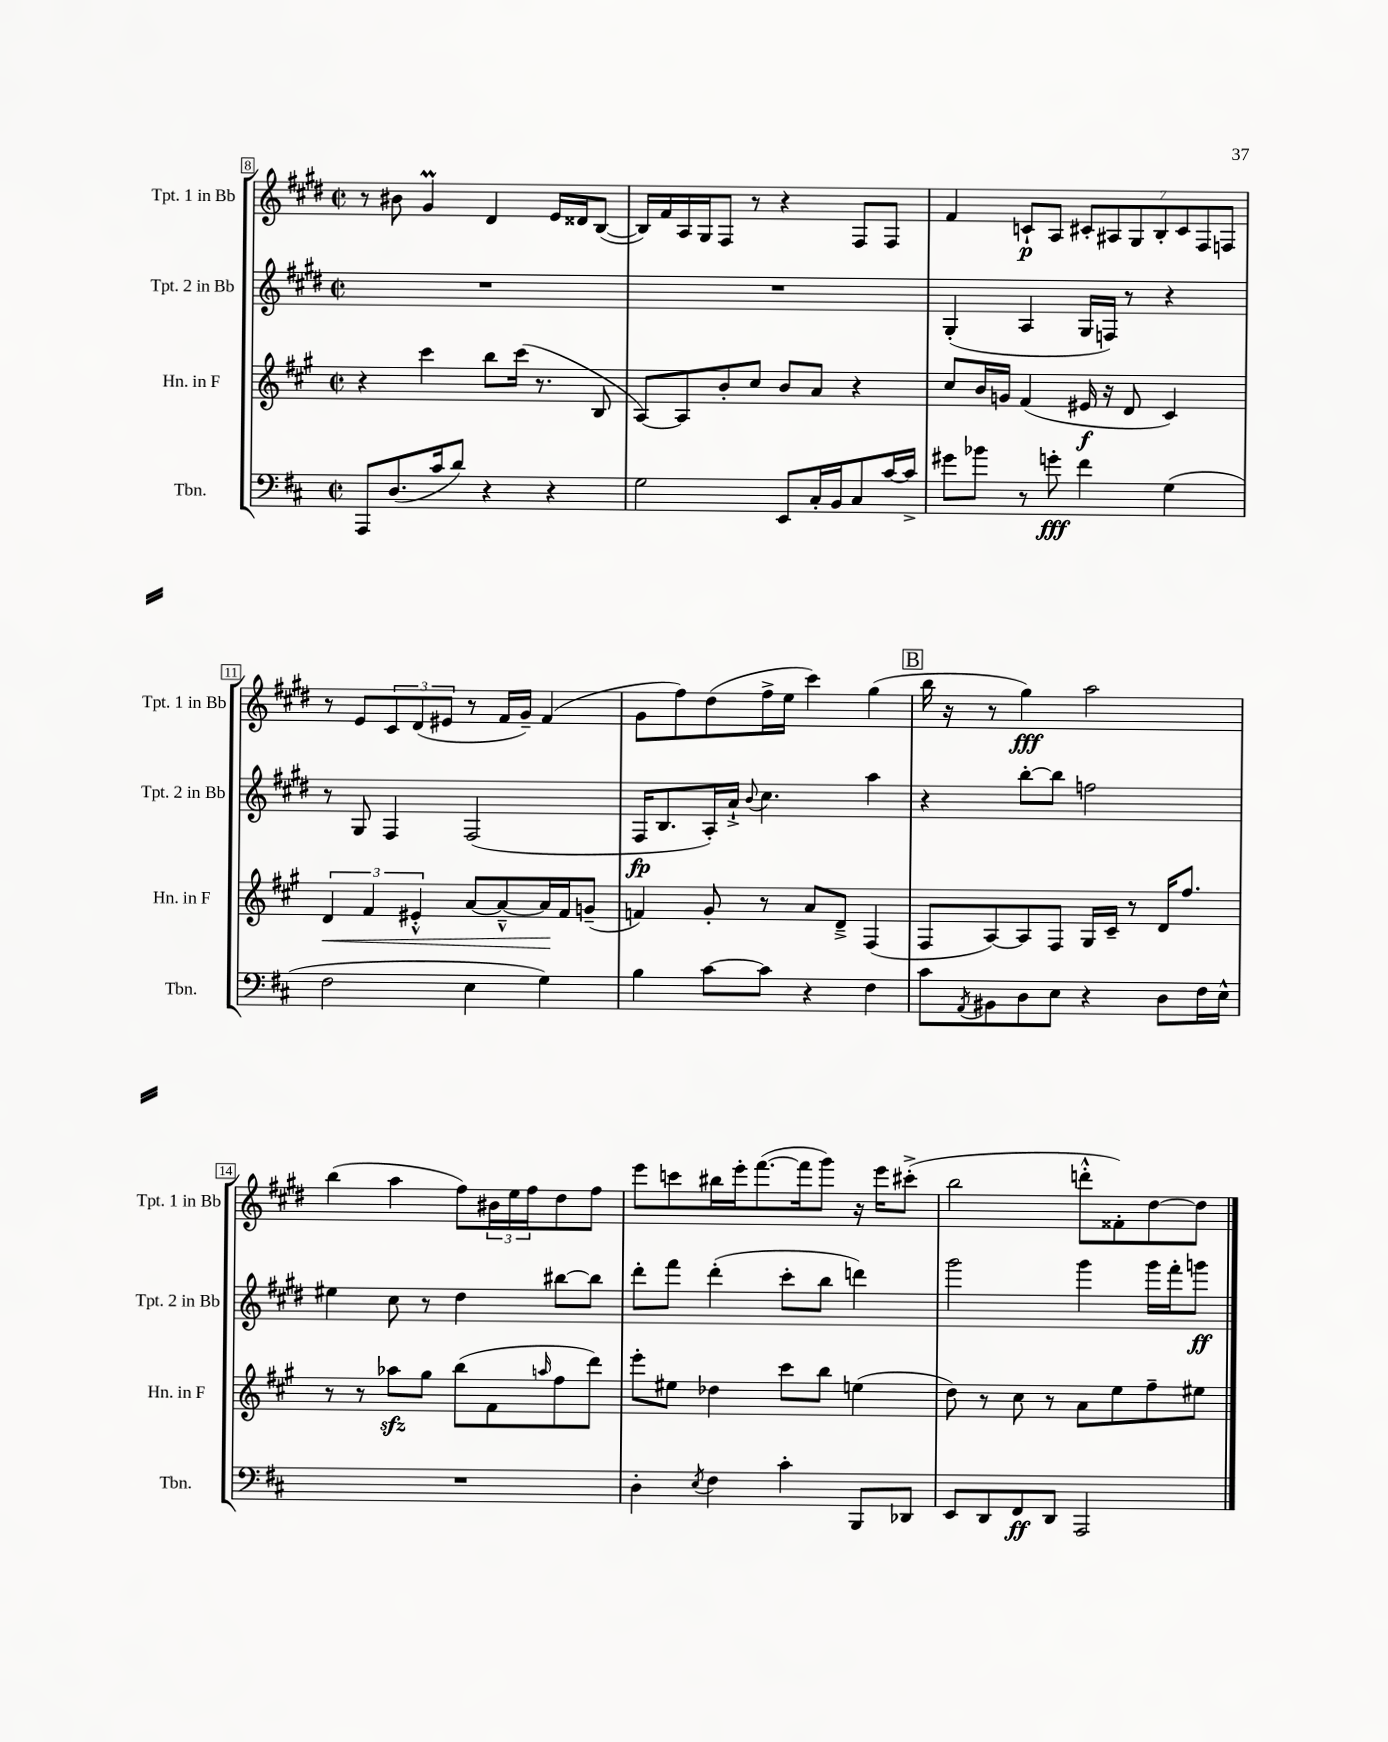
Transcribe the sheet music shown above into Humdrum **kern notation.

**kern	**dynam	**kern	**dynam	**kern	**dynam	**kern	**dynam
*part4	*part4	*part3	*part3	*part2	*part2	*part1	*part1
*staff4	*staff4	*staff3	*staff3	*staff2	*staff2	*staff1	*staff1
*I"Tbn.	*	*I"Hn. in F	*	*I"Tpt. 2 in Bb	*	*I"Tpt. 1 in Bb	*
*I'Tbn.	*	*I'Hn. in F	*	*I'Tpt. 2 in Bb	*	*I'Tpt. 1 in Bb	*
*clefF4	*	*clefG2	*	*clefG2	*	*clefG2	*
*k[f#c#]	*	*k[f#c#g#]	*	*k[f#c#g#d#]	*	*k[f#c#g#d#]	*
*M2/2	*	*M2/2	*	*M2/2	*	*M2/2	*
*met(c|)	*	*met(c|)	*	*met(c|)	*	*met(c|)	*
=8	=8	=8	=8	=8	=8	=8	=8
8AAA/L	.	4r	.	1r	.	8r	.
(8.D/	.	.	.	.	.	8b#X\	.
.	.	4ccc#\	.	.	.	4g#m/	.
16c#/k	.	.	.	.	.	.	.
8d/J)	.	.	.	.	.	.	.
4r	.	8bb\L	.	.	.	4d#/	.
.	.	(16ccc#\Jk	.	.	.	.	.
.	.	8.r	.	.	.	.	.
4r	.	.	.	.	.	16e/LL	.
.	.	.	.	.	.	16d##X/J	.
.	.	8B/	.	.	.	([8B/J	.
=9	=9	=9	=9	=9	=9	=9	=9
2G\	.	[8A/L)	.	1r	.	16B/LL])	.
.	.	.	.	.	.	16f#/	.
.	.	8A/]	.	.	.	16A/	.
.	.	.	.	.	.	16G#/J	.
.	.	8b'/	.	.	.	8F#/J	.
.	.	8cc#/J	.	.	.	8r	.
8EE/L	.	8b/L	.	.	.	4r	.
16C#'/L	.	8a/J	.	.	.	.	.
16BB/J	.	.	.	.	.	.	.
8C#/	.	4r	.	.	.	8F#/L	.
[16c#/L	.	.	.	.	.	8F#/J	.
16c#^/JJ]	.	.	.	.	.	.	.
=10	=10	=10	=10	=10	=10	=10	=10
8g#X\L	.	8cc#/L	.	(4G#'/	.	4f#/	.
8b-X\J	.	16b/L	.	.	.	.	.
.	.	16gn/JJ	.	.	.	.	.
8r	.	(4f#/	.	4A/	.	8cn`/L	p
8gn'\	fff	.	.	.	.	8A/J	.
4f#\	.	16e#X/	f	16G#/LL	.	14c#X'/L	.
.	.	16r	.	16Fn/JJ)	.	.	.
.	.	.	.	.	.	14A#X/	.
.	.	8d/	.	8r	.	.	.
.	.	.	.	.	.	14G#/	.
.	.	.	.	.	.	14B'/	.
(4G\	.	4c#/)	.	4r	.	.	.
.	.	.	.	.	.	14c#/	.
.	.	.	.	.	.	14F#/	.
.	.	.	.	.	.	14Fn/J	.
!!LO:LB:g=z
=11	=11	=11	=11	=11	=11	=11	=11
!	!	!	!LO:HP:b	!	!	!	!
2F#\	.	6d/	<	8r	.	8r	.
.	.	.	.	8G#/	.	8e/L	.
.	.	6f#/	.	.	.	.	.
.	.	.	.	4F#/	.	12c#/	.
.	.	6e#X'^^/	.	.	.	(12d#/	.
.	.	.	.	.	.	12e#X/J	.
4E\	.	[8a/L	.	(2F#/	.	8r	.
.	.	8a~^^/_	.	.	.	16f#/LL	.
.	.	.	.	.	.	16g#~/JJ)	.
4G\)	.	16a/L]	.	.	.	(4f#/	.
.	.	16f#/J	[	.	.	.	.
.	.	(8gn~/J	.	.	.	.	.
=12	=12	=12	=12	=12	=12	=12	=12
4B\	.	4fn/)	.	16F#/KL	fp	8g#\L	.
.	.	.	.	8.B/	.	.	.
.	.	.	.	.	.	8ff#\)	.
[8c#\L	.	8g#'/	.	16A'/L)	.	(8dd#\	.
.	.	.	.	16a`^/JJ	.	.	.
.	.	.	.	8qqb/	.	.	.
8c#\J]	.	8r	.	4.cc#\	.	16ff#^\L	.
.	.	.	.	.	.	16ee\JJ	.
4r	.	8a/L	.	.	.	4ccc#\)	.
.	.	8d~^/J	.	.	.	.	.
4F#\	.	(4F#/	.	4aa\	.	(4gg#\	.
!!LO:REH:place=s1:t=B
=13	=13	=13	=13	=13	=13	=13	=13
8c#\L	.	8F#/L	.	4r	.	16bb\	.
.	.	.	.	.	.	16r	.
8qAA/	.	.	.	.	.	.	.
8BB#X\	.	[8A/)	.	.	.	8r	.
8D\	.	8A/]	.	[8bb'\L	.	4gg#\)	fff
8E\J	.	8F#/J	.	8bb\J]	.	.	.
4r	.	16G#/LL	.	2ffn\	.	2aa\	.
.	.	16c#~/JJ	.	.	.	.	.
.	.	8r	.	.	.	.	.
8D\L	.	16d/KL	.	.	.	.	.
.	.	8.ff#/J	.	.	.	.	.
16F#\L	.	.	.	.	.	.	.
16E^^\JJ	.	.	.	.	.	.	.
!!LO:LB:g=z
=14	=14	=14	=14	=14	=14	=14	=14
1r	.	8r	.	4ee#X\	.	(4bb\	.
.	.	8r	.	.	.	.	.
.	.	8aa-Xzz\L	.	8cc#\	.	4aa\	.
.	.	8gg#\J	.	8r	.	.	.
.	.	(8bb\L	.	4dd#\	.	8ff#\L)	.
.	.	8f#\	.	.	.	24b#X\L	.
.	.	.	.	.	.	24ee\	.
.	.	.	.	.	.	24ff#\J	.
.	.	16qqaan/	.	.	.	.	.
.	.	8ff#\	.	[8bb#X\L	.	8dd#\	.
.	.	8ddd\J)	.	8bb#\J]	.	8ff#\J	.
=15	=15	=15	=15	=15	=15	=15	=15
4D'\	.	8eee'\L	.	8ddd#'\L	.	8eee\L	.
.	.	8ee#X\J	.	8fff#\J	.	8cccn\	.
8qE/	.	.	.	.	.	.	.
4F#\	.	4dd-X\	.	(4ddd#'\	.	16bb#X\L	.
.	.	.	.	.	.	16eee'\J	.
.	.	.	.	.	.	([8.fff#\	.
4c#'\	.	8ccc#\L	.	8ccc#'\L	.	.	.
.	.	.	.	.	.	16fff#\k]	.
.	.	8bb\J	.	8bb\J	.	8ggg#\J)	.
8BBB/L	.	(4een\	.	4dddn\)	.	16r	.
.	.	.	.	.	.	16eee\KL	.
8DD-X/J	.	.	.	.	.	(8ccc#X'^\J	.
=16	=16	=16	=16	=16	=16	=16	=16
8EE/L	.	8dd\)	.	2ggg#\	.	2bb\	.
8DD/	.	8r	.	.	.	.	.
8FF#/	ff	8cc#\	.	.	.	.	.
8DD/J	.	8r	.	.	.	.	.
2AAA/	.	8a\L	.	4ggg#\	.	8dddn'^^\L	.
.	.	8ee\	.	.	.	8f##X'\)	.
.	.	8ff#~\	.	16ggg#\LL	.	[8dd#\	.
.	.	.	.	16fff#'\J	.	.	.
.	.	8ee#X\J	.	8gggn\J	ff	8dd#\J]	.
==	==	==	==	==	==	==	==
*-	*-	*-	*-	*-	*-	*-	*-
